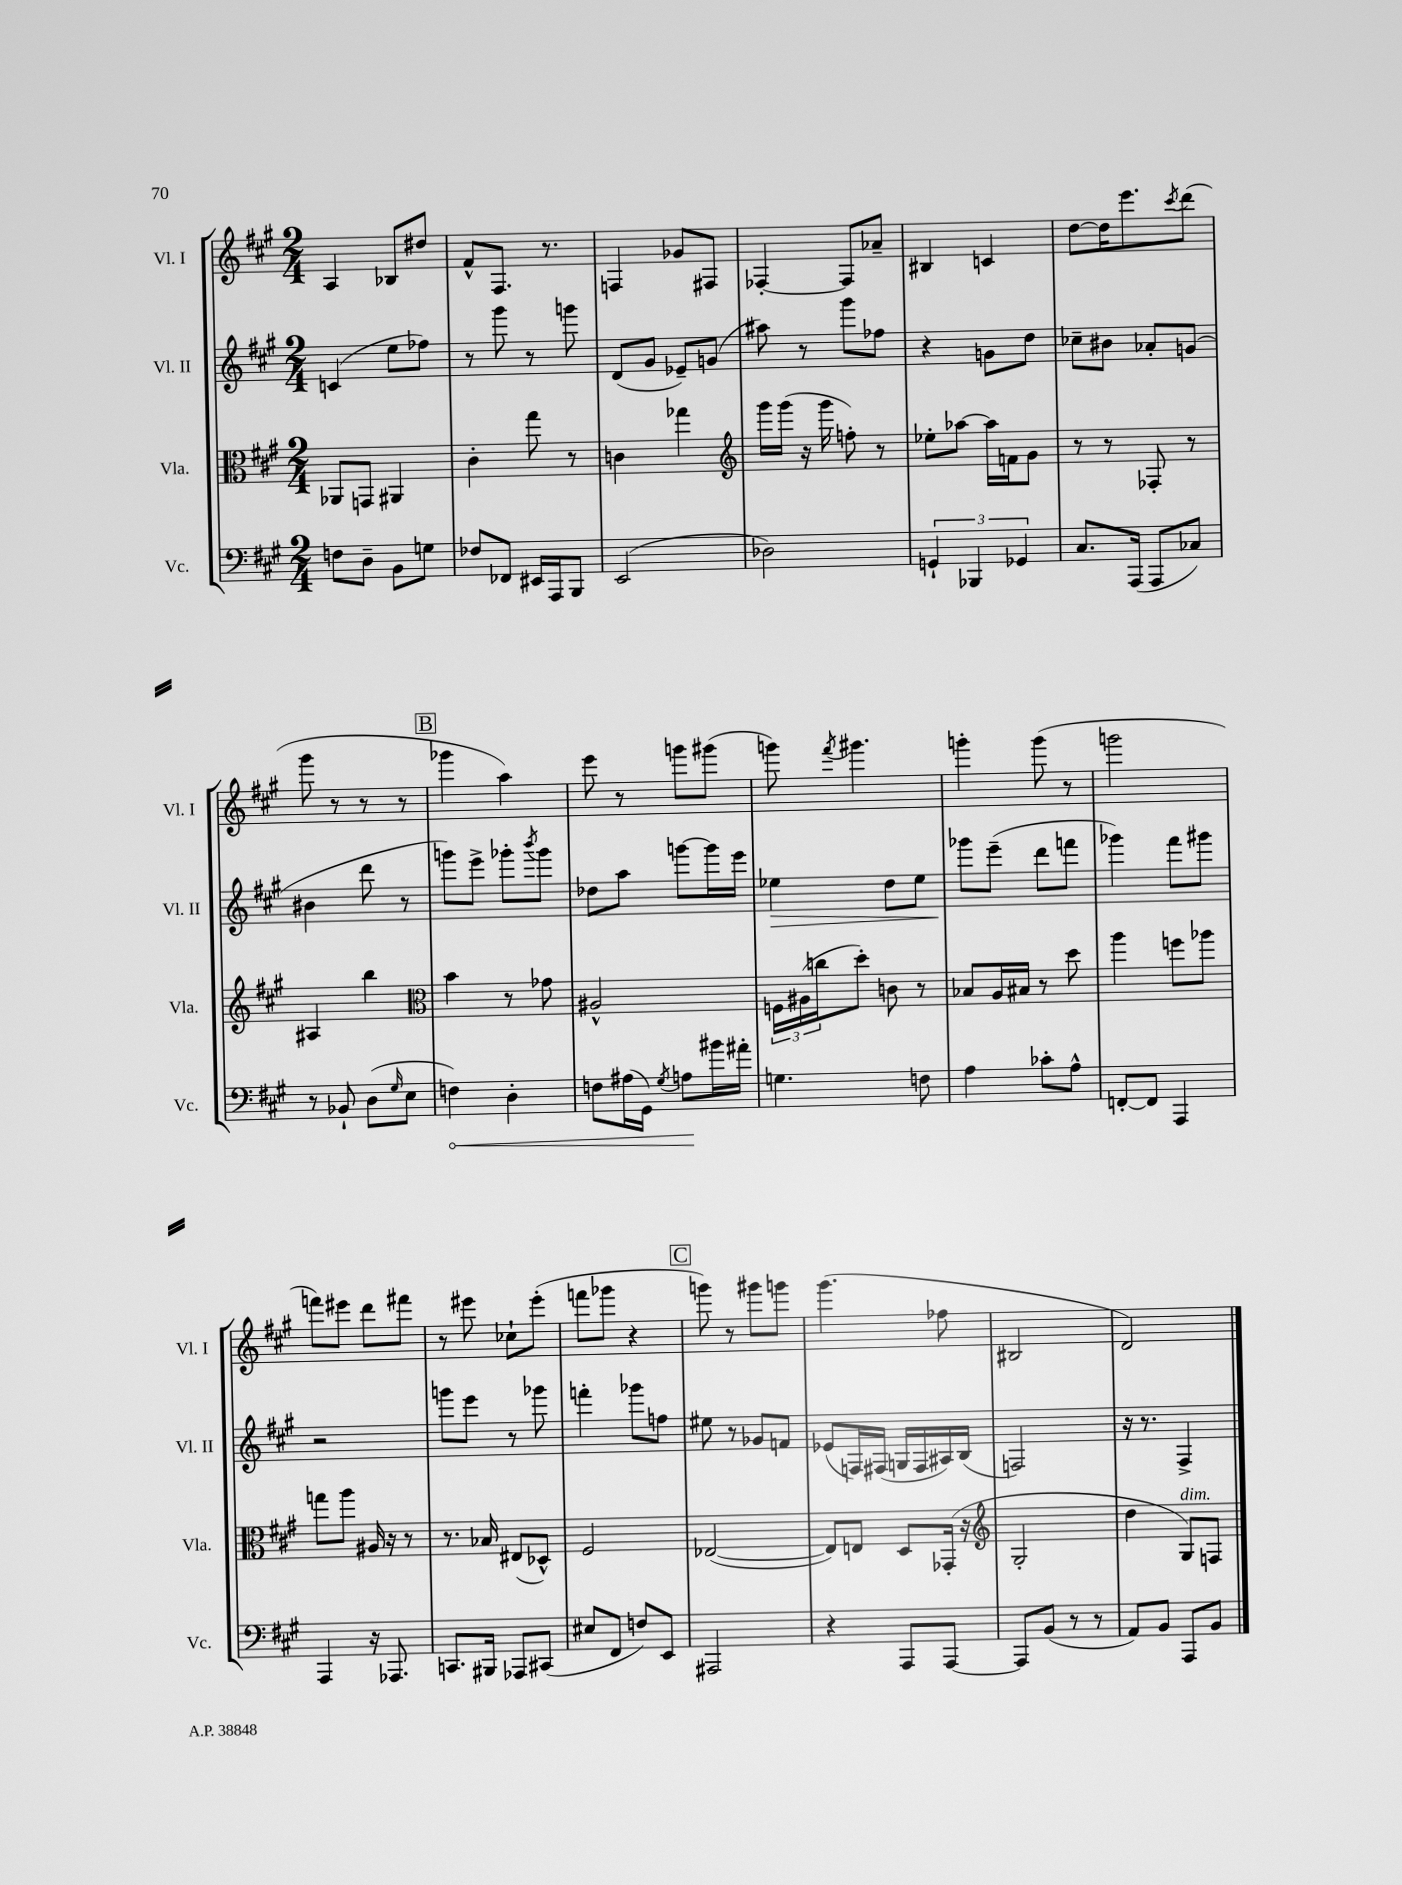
<<
\new StaffGroup <<
\new Staff = "s0" \with { instrumentName = "Vl. I" shortInstrumentName = "Vl. I" } {
    \clef treble \key a \major \numericTimeSignature \time 2/4
    a4 bes8 dis''8 |
    fis'8-^ fis8. r8. |
    f4 ges'8 fis8 |
    fes4~-. fes8 aes'8-- |
    bis4 c'4 |
    d''8~ d''16 e'''8. \acciaccatura { cis'''8 } d'''8( |
    gis'''8 r8 r8 r8 |
    \mark \markup { \box "B" } ges'''4 a''4) |
    e'''8 r8 g'''8 gis'''8( |
    g'''8) \acciaccatura { fis'''8 } gis'''4. |
    g'''4-. g'''8( r8 |
    g'''2 |
    f'''8) eis'''8 d'''8 fis'''8 |
    r8 eis'''8 ces''8-! eis'''8-.( |
    f'''8 ges'''8 r4 |
    \mark \markup { \box "C" } g'''8) r8 gis'''8 g'''8 |
    gis'''4.( fes''8 |
    bis2 |
    d'2) \bar "|." |
}
\new Staff = "s1" \with { instrumentName = "Vl. II" shortInstrumentName = "Vl. II" } {
    \clef treble \key a \major \numericTimeSignature \time 2/4
    c'4( e''8 fes''8) |
    r8 gis'''8 r8 g'''8 |
    d'8( gis'8 ees'8--) g'8( |
    ais''8) r8 gis'''8 fes''8 |
    r4 g'8 d''8 |
    ces''8-- bis'8 aes'8-. g'8( |
    bis'4 d'''8 r8 |
    \mark \markup { \box "B" } g'''8) e'''8-> ges'''8-. \acciaccatura { b'''8 } ges'''8 |
    des''8 a''8 g'''8~ g'''16 e'''16 |
    ees''4\> d''8 ees''8 |
    ges'''8\! e'''8--( d'''8 f'''8 |
    ges'''4) fis'''8 gis'''8 |
    r2 |
    g'''8 e'''8 r8 ges'''8 |
    f'''4-. ges'''8 f''8 |
    \mark \markup { \box "C" } eis''8 r8 ges'8 f'8 |
    ees'8( f16) fis16( g16 fis16 ais16) b16( |
    f2) |
    r16 r8. fis4-> \bar "|." |
}
\new Staff = "s2" \with { instrumentName = "Vla." shortInstrumentName = "Vla." } {
    \clef alto \key a \major \numericTimeSignature \time 2/4
    aes,8 g,8 ais,4 |
    cis'4-. gis''8 r8 |
    c'4 ges''4 |
    \clef treble gis'''16 gis'''16( r16 gis'''16 f''8-.) r8 |
    ees''8-. aes''8~ aes''16 f'16 gis'8 |
    r8 r8 fes8-. r8 |
    ais4 b''4 |
    \mark \markup { \box "B" } \clef alto b'4 r8 ges'8 |
    ais2-^ |
    \tuplet 3/2 { f16 ais16( c''16 } d''8-.) c'8 r8 |
    bes8 a16 bis16 r8 d''8 |
    a''4 f''8 aes''8 |
    g''8 a''8 ais16 r16 r8 |
    r8. bes16 eis8( des8-^) |
    fis2 |
    \mark \markup { \box "C" } ees2~( |
    ees8) e8 d8 ges,16-.( r16 |
    \clef treble gis2-. |
    d''4 gis8^\markup { \italic "dim." }) f8 \bar "|." |
}
\new Staff = "s3" \with { instrumentName = "Vc." shortInstrumentName = "Vc." } {
    \clef bass \key a \major \numericTimeSignature \time 2/4
    f8 d8-- b,8 g8 |
    fes8 fes,8 eis,16 a,,16 b,,8 |
    e,2( |
    des2) |
    \tuplet 3/2 { g,4-! bes,,4 ges,4 } |
    cis8. a,,16( a,,8 ces8) |
    r8 bes,8-! d8( \grace { gis16 } e8 |
    \mark \markup { \box "B" } \once \override Hairpin.circled-tip = ##t f4\<) d4-. |
    f8 ais16( gis,16) \acciaccatura { gis8 } a8\! bis'16 ais'16-. |
    g4. f8 |
    a4 ces'8-. a8-^ |
    f,8~-. f,8 a,,4 |
    a,,4 r16 aes,,8. |
    c,8. bis,,16 aes,,8 cis,8( |
    eis8 fis,8 f8) e,8 |
    \mark \markup { \box "C" } ais,,2 |
    r4 a,,8 a,,8~ |
    a,,8 b,8( r8 r8 |
    a,8) b,8 a,,8 b,8 \bar "|." |
}
>>
>>
\layout { \context { \Score \remove "Bar_number_engraver" } }
